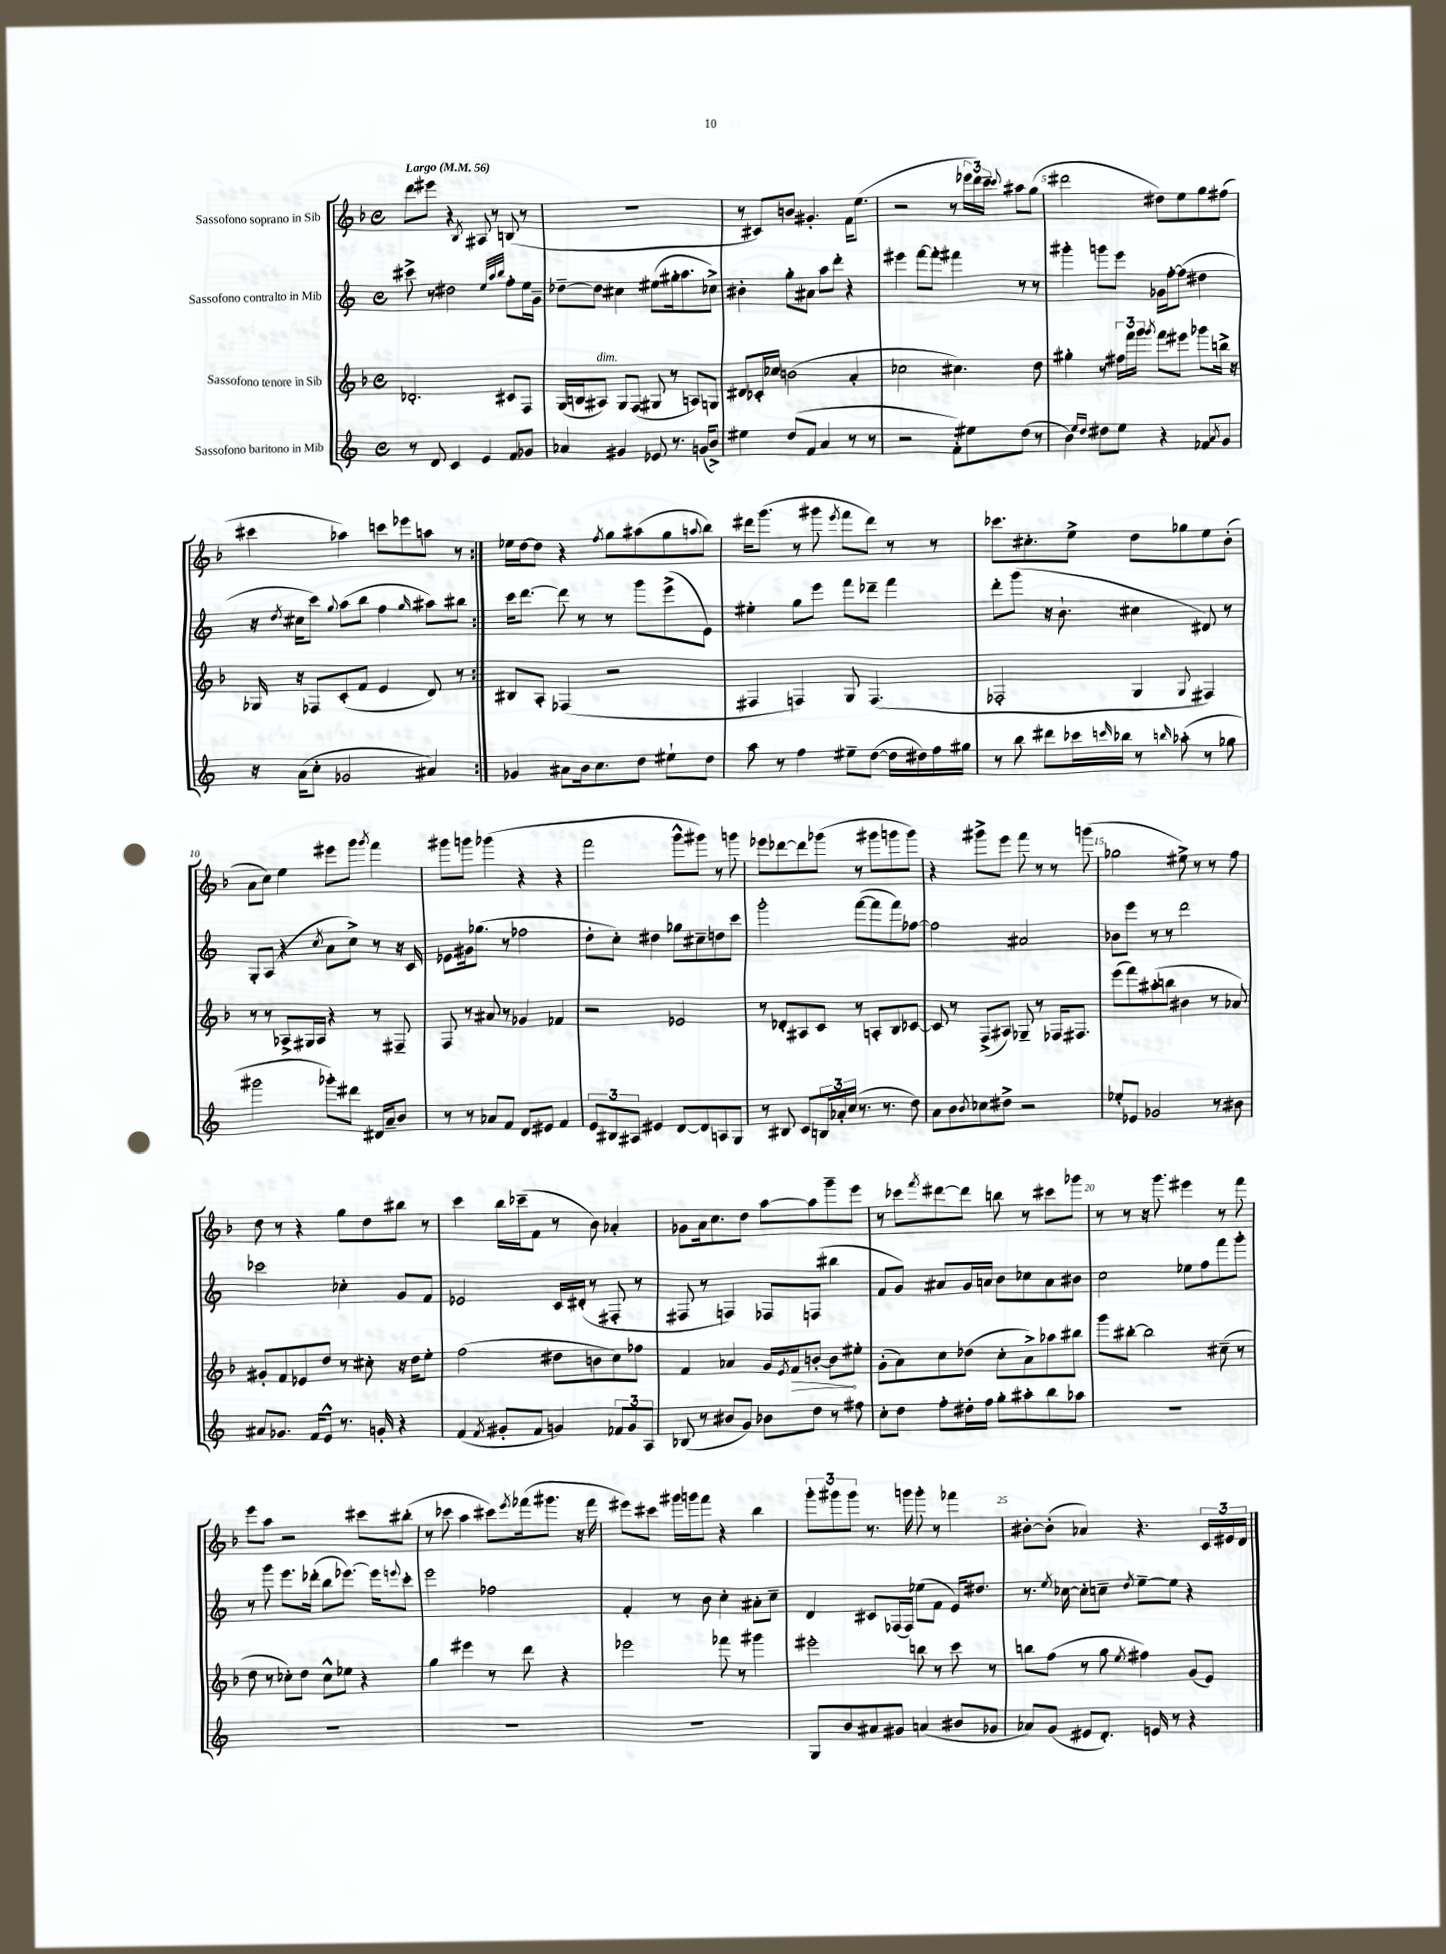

**kern	**kern	**kern	**kern
*staff4	*staff3	*staff2	*staff1
*clefG2	*clefG2	*clefG2	*clefG2
*k[]	*k[b-]	*k[]	*k[b-]
*M4/4	*M4/4	*M4/4	*M4/4
*met(c)	*met(c)	*met(c)	*met(c)
*MM56	*MM56	*MM56	*MM56
8r	2.d-'	8ccc#^	8ddd
8d	.	8r	8eee#
4c	.	2dd#	4r
.	.	.	8qB-
4e	.	.	8A#
.	.	.	8r
.	.	32qqee	.
.	.	32qqaa	.
.	.	32qqbb	.
8f	8c#	8ff'	(8B
8g-	8F	16ee	8r
.	.	16g~	.
=	=	=	=
4a-	(16G	[8dd-~	1r
.	16B	.	.
.	8A#)	8dd-]	.
4g#	8G	4cc#	.
.	(8F	.	.
8e-	8G#	(8ee#	.
8.r	8r	16gg#'	.
.	.	8.aa	.
.	8A)	.	.
(16g	.	.	.
8b^)	8G	8cc-^)	.
=	=	=	=
4ee#	8d#	4b#'	8r
.	16c-'	.	8c#)
.	16cc-	.	.
(8dd	(2b	8gg'	8b
8f	.	8a#	4.g#'
4a	.	8aa	.
.	.	8ddd'	.
8r	4a'	4r	16f
.	.	.	(8.ee
8r	.	.	.
=	=	=	=
2r	2cc-	4eee#	2r
.	.	[8fff	.
.	.	8fff']	.
8f')	4.cc#)	4fff#	8r
8ee#	.	.	24eee-
.	.	.	24ddd)
.	.	.	24ccc~
.	.	.	8qqccc
(8dd	.	8r	8aa#
8r	8dd	8r	(8gg
=	=	=	=
4b)	4gg#'	4ggg#'	2ddd#
16qqee	.	.	.
16qqdd	.	.	.
8dd#	8r	8ggg	.
8ee	24ff#	8eee	.
.	24fff	.	.
.	24ggg	.	.
.	8qggg	.	.
4r	8fff	16g-	8dd#)
.	.	[16ff'	.
.	8eee#	(8ff]	8ee
8f-	8ggg-	4dd#	8gg
8qa	.	.	.
8g	16bb^	.	(8ff#
.	16r	.	.
=	=	=	=
16r	16G-	16r	4ccc#
.	.	8qdd	.
(16a	16r	16cc#	.
8cc'	8F-	8ccc)	.
.	.	8qqgg	.
2g-	(8c'	(8aa	4aa-)
.	8f	8bb	.
.	4e	4ff	8ccc
.	.	.	8eee-
.	.	16qqgg	.
4a#)	8d)	8aa#)	8aa
.	8r	8bb#	8r
=:|!	=:|!	=:|!	=:|!
4g-	8B#	16ccc	16ee-
.	.	[8.ddd	[16dd
.	8A'	.	8dd]
8a#	(4F-	8ddd]	4r
16b	.	8r	.
8.cc	.	.	.
.	.	.	8qff
.	2r	8r	8gg
8dd	.	8ggg	(8aa#
8ee#`	.	(8eee^	8gg
.	.	.	8qqaa
8dd	.	8e)	8bb-)
=	=	=	=
8aa	4F#	4ee#'	16ddd#
.	.	.	(8.ggg
8r	.	.	.
4ff	4F)	8gg	8r
.	.	8eee	8ggg#
.	.	.	8qeee
8ee#~	8G	8fff	8fff
([8dd	(4.F	8ddd-~	8ddd#)
16dd]	.	4fff	8r
16dd#)	.	.	.
16ff	.	.	8r
16gg#	.	.	.
=	=	=	=
8r	2F-'	8ddd'	8.ccc-
8bb	.	(8ggg	.
.	.	.	8.cc#'
8ddd#	.	16r	.
.	.	8.b`	.
16ccc-	.	.	8ee^
16qqccc	.	.	.
16bb-	.	.	.
8r	4G	4cc#	8dd
16qqbb	.	.	.
(8aa-'	.	.	8gg-
.	8qqG	.	.
8r	4F#)	8d#)	8ee
8gg-	.	8r	(8b-'
=	=	=	=
2ggg#	8r	8G'	8a
.	8r	(8A	8cc)
.	8A-^	4r	4ee
.	16G#	.	.
.	16A-	.	.
.	.	8qcc	.
8ggg-')	4r	8a	8eee#
8ddd#	.	8cc^)	8ggg
.	.	.	8qggg
16d#	8r	8r	4fff
16a~	.	.	.
8b	8F#~	16r	.
.	.	16c	.
=	=	=	=
8r	8F	8e-	8ggg#
8r	8r	16g#	8ggg
.	.	(8.gg-	.
8a-	8a#	.	(4ggg-
8f	8r	8r	.
8d	4g-	2ff-	4r
8e#	.	.	.
4f	4f-	.	4r
=	=	=	=
12e	2r	8dd'	2fff
12B#	.	.	.
.	.	8cc')	.
12A#	.	.	.
4e#	.	4dd#	.
[8d	2e-	8gg-	8ggg^^
8d]	.	8cc#~	8ggg#)
8A	.	8dd	8r
8G	.	8ccc	8ggg
=	=	=	=
8r	8r	2ggg'	8eee-
8B#	8d-'	.	[8ddd-
8c	8A#	.	8ddd-]
24B	8c	.	(8ggg-
24a-'	.	.	.
(24cc	.	.	.
8.r	8r	([8fff	8r
.	8A'	8fff]	8ggg#
8.r	.	.	.
.	8B-	8fff)	8ggg
8dd)	[8c-	[8ff-	8ggg)
=	=	=	=
8a	8c-]	2ff-]	4r
8b	8r	.	.
8qb	.	.	.
8cc-	(8F^	.	8ggg#^
8dd#^	8A#)	.	8eee
2r	8G-~	2a#	8fff
.	8r	.	8r
.	16F-	.	8r
.	8.F#	.	.
.	.	.	(8ggg
=	=	=	=
8ee-'	(8eee	8b-	2gg-
8e-	8fff)	8eee	.
2g-	(8aa#'	8r	.
.	8bb	8r	.
.	4b#	2ddd	8ee#^)
.	.	.	8r
8r	8r	.	8r
8b#	8a-)	.	8ff
=	=	=	=
8a#	8g#'	2ccc-	8dd
8.g-	8f	.	8r
.	8e-	.	4r
16f	.	.	.
8e^^	8dd	.	.
8.r	8r	4cc-'	8gg
.	8cc#'	.	8dd
16g'	.	.	.
4r	16r	8g	8bb#
.	16dd	.	.
.	8ee'	8f	8r
=	=	=	=
(4f	(2ff	2e-	4ccc
8qf	.	.	.
8g#'	.	.	16bb-
.	.	.	(16ccc-~
8f	.	.	8f
4g)	8dd#	16c	8r
.	.	(16d#'	.
.	8b	8r	8b-)
12f-	8cc)	8F#'	4a-'
12g	.	.	.
.	8ff-	8r	.
12A	.	.	.
=	=	=	=
(8B-	4f	8F#	8g-
8r	.	8r	16a
.	.	.	8.cc
8b#	4a-	4F)	.
8g)	.	.	8dd
8b-	16g	8F-	[8aa
.	8qe	.	.
.	16f	.	.
8dd	[8b'	(8F	8aa]
8r	8b]	4bb#	8ggg~
8ff#	8ee#'	.	8eee
=	=	=	=
8cc'	(8g'	8f	8r
8dd	8a)	8g)	8ccc-
.	.	.	8qfff
8ff'	8cc	8a#	[8ddd#
16dd#'	(8dd-	16g	8ddd#]
16ff	.	16a	.
8gg'	8cc'	8b	8bb
8aa#'	8a^)	8cc-	8r
8bb	8aa-	8a	8ccc#
8aa-	8bb#	8b#	8ggg-
=	=	=	=
1r	8ggg	2cc	8r
.	[8bb#'	.	8r
.	2bb#]	.	16r
.	.	.	8.ggg
.	.	8ee-	4eee#
.	.	8ff	.
.	(8cc#~	8fff	8r
.	8r	8ggg'	8fff
=	=	=	=
1r	8dd	8r	8eee
.	8r	8ggg	8aa
.	8cc-')	8.eee	2r
.	8dd	.	.
.	.	(16ddd-'	.
.	8cc-^^	8bb	.
.	8ee-	[8.eee-)	.
.	4r	.	8ccc#
.	.	16eee-]	.
.	.	8qqeee	.
.	.	8ccc'	(8bb#'
=	=	=	=
1r	4gg	2eee	8r
.	.	.	8ccc-
.	4eee#	.	4aa
.	8r	2ff-	8ccc#)
.	.	.	8qeee
.	8ddd	.	(16fff-
.	.	.	8.ggg#
.	4r	.	.
.	.	.	16r
.	.	.	16fff-
=	=	=	=
1r	2eee-	4f'	8eee#)
.	.	.	8ccc#
.	.	8r	16ggg#
.	.	.	16ggg
.	.	8b	8fff
.	8fff-	4cc'	4r
.	8r	.	.
.	4ggg#	8a#'	4bb-
.	.	8cc~	.
=	=	=	=
8G	2eee#'	4d	12ggg'
.	.	.	12ggg#
8b	.	.	.
.	.	.	12ggg#
8a#	.	8c#	8.r
8g#	.	(16F-	.
.	.	16F-)	16ggg
(4a	8bb	(8ee-	8ggg'
.	8r	8f	8r
8b#	8ccc	16e)	4fff-
.	.	8.dd#	.
8g-	8r	.	.
=	=	=	=
8a-)	8bb	8.r	[8b#'
(8g	(8ff	.	(8b#']
.	.	8qee	.
.	.	[16cc-	.
8e#	8r	8cc-']	4a-)
8.d')	8gg	8cc~	.
.	8qee	8qdd	.
.	4ff#)	[8ee~	4.r
16e	.	.	.
8r	.	8ee]	.
4r	(8g	4r	.
.	8e)	.	24c
.	.	.	24e#
.	.	.	24d
==	==	==	==
*-	*-	*-	*-
